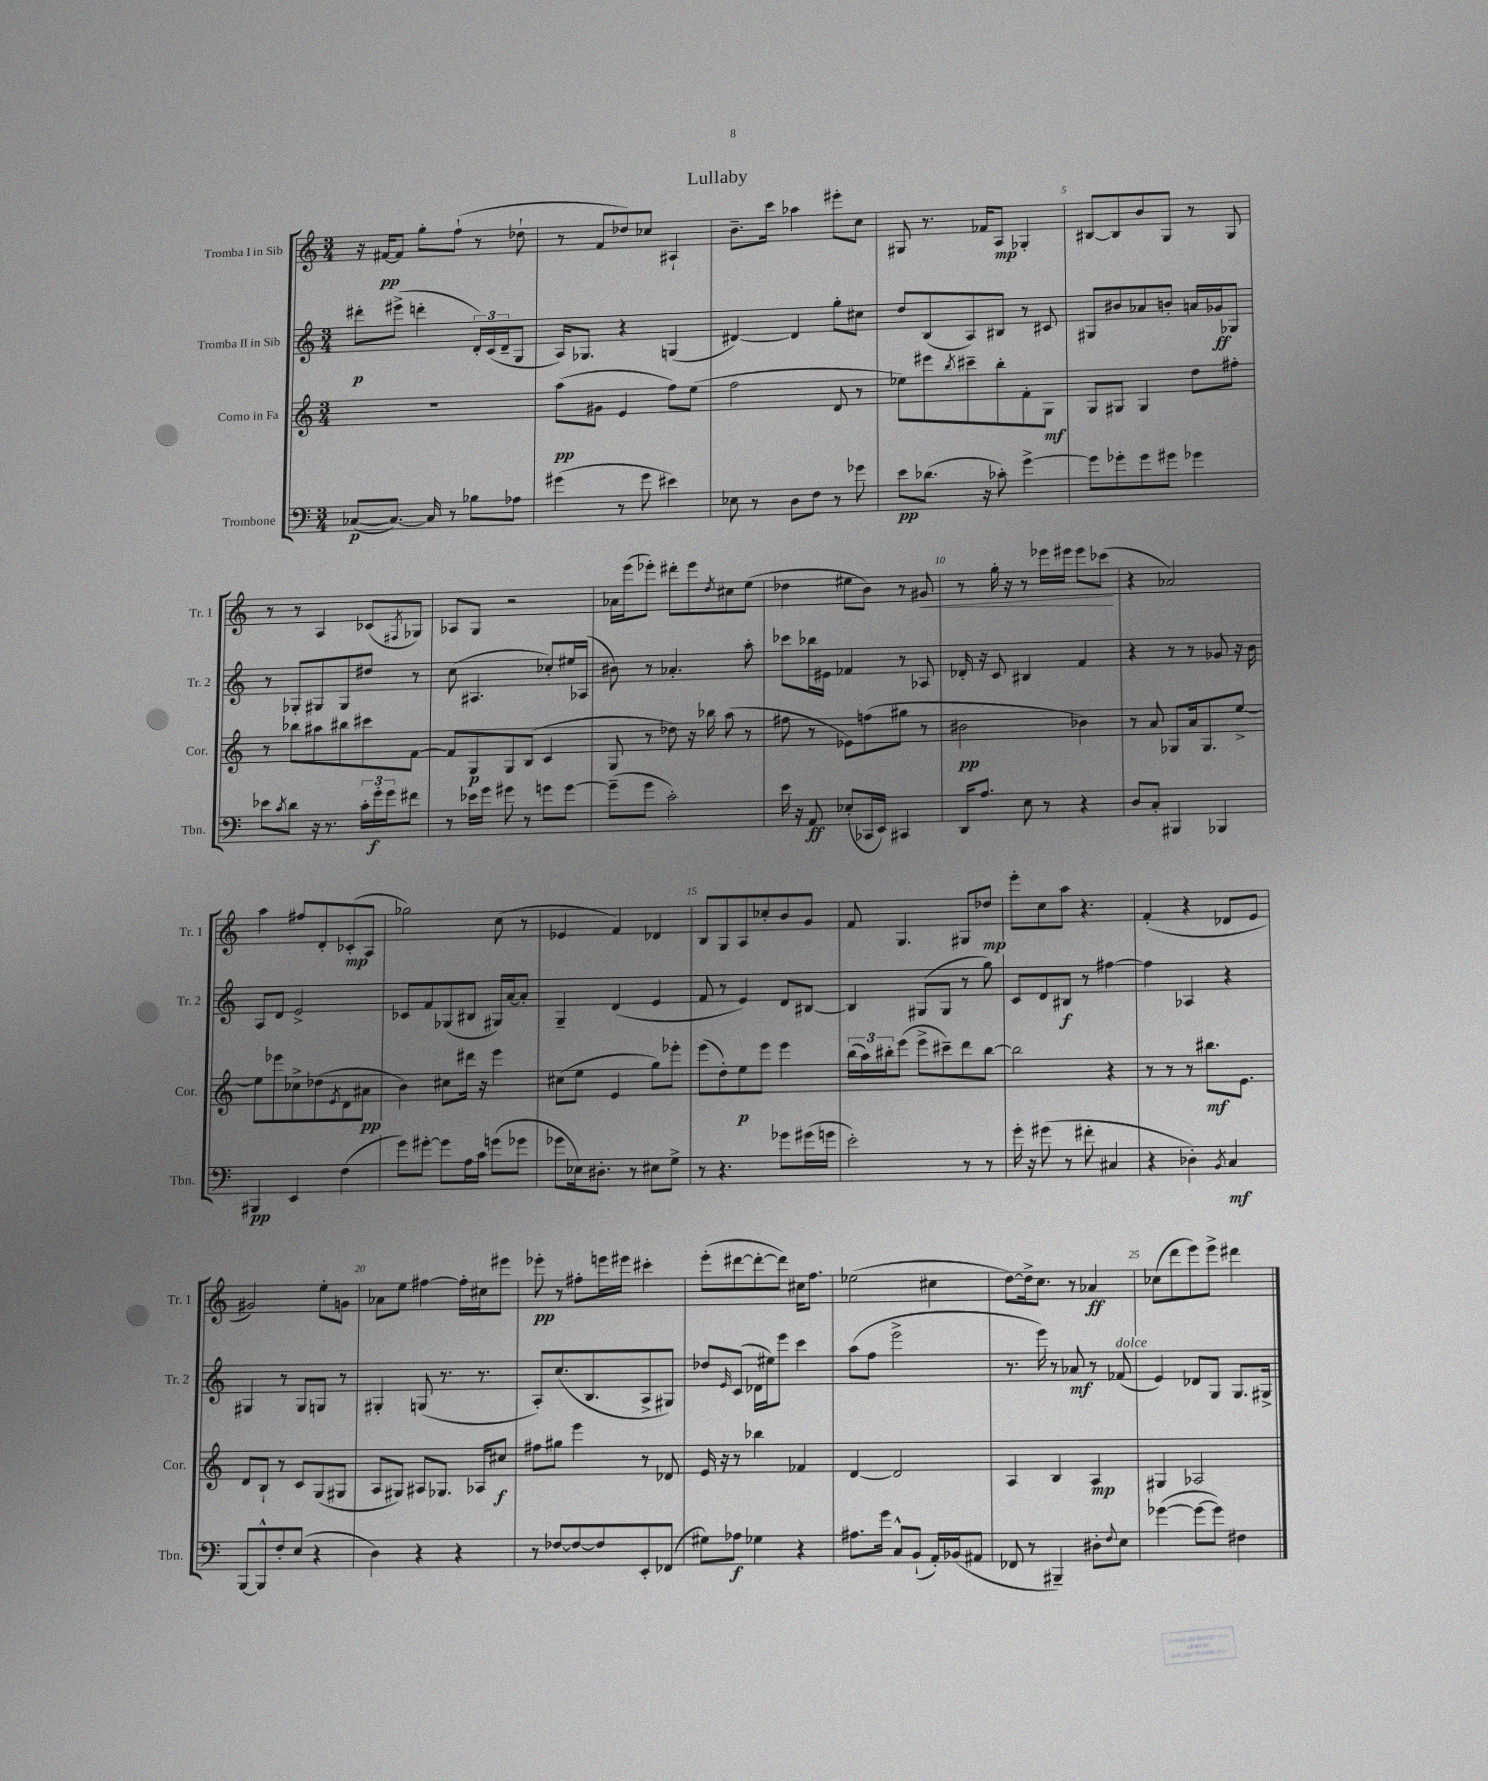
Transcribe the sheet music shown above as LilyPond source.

\header { title = "Lullaby" }
<<
\new StaffGroup <<
\new Staff = "s0" \with { instrumentName = "Tromba I in Sib" shortInstrumentName = "Tr. 1" } {
    \clef treble \key c \major \numericTimeSignature \time 3/4
    r16 fis'16~\pp fis'8 g''8-. f''8-!( r8 des''8-! |
    r8 f'8 des''8) ces''8 ais4-! |
    b'8.-- c'''16 aes''4 eis'''8-. c''8 |
    gis8 r8. fes'16 a8\mp ges4-. |
    bis8~ bis8 b'8 g8 r8 g8 |
    r8 r8 a4 ces'8( \acciaccatura { fis8 } ges8) |
    aes8 g8 r2 |
    aes'16 e'''16( ees'''8-.) dis'''8-. ees'''8 \acciaccatura { d''8 } cis''8 e''8( |
    des''4 eis''8 b'8) r8 gis'8\< |
    r8 g''16-. r16 r8 ees'''16 eis'''16 eis'''8 ces'''8\!( |
    r4 aes'2) |
    a''4 fis''8 d'8-. ces'8-.\mp( a8 |
    ges''2) c''8( r8 |
    ees'4 f'4) des'4 |
    b8 g8 a8 ces''8-. b'8 g'8 |
    f'8 g4. gis8 des''8\mp |
    e'''8-. c''8 a''8 r4. |
    f'4-.( r4 des'8 e'8 |
    gis'2) e''8-. g'8 |
    aes'8 e''8 fis''4~ fis''16-. cis''16 eis'''8 |
    ees'''8-.\pp r8 fis''8-. e'''16 eis'''16 cis'''4-. |
    e'''8-.( dis'''8~ dis'''8~-. dis'''8) cis''16 f''8. |
    ees''2( cis''4 |
    d''8~) d''16-> c''8. r8 aes'4\ff |
    ces''8( d'''8 e'''8) e'''8-> dis'''4 \bar "|." |
}
\new Staff = "s1" \with { instrumentName = "Tromba II in Sib" shortInstrumentName = "Tr. 2" } {
    \clef treble \key c \major \numericTimeSignature \time 3/4
    dis'''8-.\p eis'''8->( d'''4-. \tuplet 3/2 { d'16-.) c'16( d'16-- } g8 |
    a16) ges8. r4 g4( |
    dis'4~) dis'4 g''8-. cis''8 |
    d''8 b8( a8) bis8 r8 cis'8 |
    gis8 bis'8 aes'8 b'8-. a'16 ges'16\ff ges8 |
    r8 ges8-. gis8 gis8 dis''8 r8 |
    c''8( ais4. ces''8-.) eis''16 aes16( |
    bis'8) r8 aes'4.-. a''8-. |
    ces'''8 bes''16 eis'16 fes'4 r8 aes8 |
    des'16-. r16 c'8 bis4 f'4 |
    r4 r8 r8 ges'8 r16 b'16 |
    a8 d'8 e'2-> |
    ces'8 f'8 ges8( bis8 gis16) a'16~ a'8-. |
    g4-- d'4( e'4 |
    f'8 r8 e'4) d'8 bis8~ |
    bis4 gis8( gis8 r8 g''8) |
    c'8 d'8 bis8\f r8 fis''4~ |
    fis''4 aes4 r4 |
    gis4 r8 gis8 g8 r8 |
    gis4-. g8( r8. r8. |
    a8-.) c''8.( b8. a8-> gis8) |
    des''8 \grace { e'16 } c'8( des'16 eis''16) e'''8 c'''4 |
    a''8( f''8 e'''2-> |
    r8. e'''16) r8 aes'8\mf r8 fes'8^\markup { \italic "dolce" }( |
    e'4) des'8 g8 g8. gis16-> \bar "|." |
}
\new Staff = "s2" \with { instrumentName = "Corno in Fa" shortInstrumentName = "Cor." } {
    \clef treble \key c \major \numericTimeSignature \time 3/4
    R2. |
    a''8\pp( gis'8 e'4 f''8) e''8( |
    f''2 d'8 r8 |
    ees''8) eis'''8 \acciaccatura { b''8 } cis'''8-- b''8-. f'8-. g8\mf |
    g8 gis8 gis4 d''8 fis''8-. |
    r8 bes''8 ais''8 bis''8 cis'''8 f'8~ |
    f'8 g8\p g8 b8( c'4 |
    g8 r8 des''8) r16 bes''16 a''8( r8 |
    fis''8 r8 ees'8) f''8( gis''8 r8 |
    bis'2\pp bes'4) |
    r8 a'8 ges8 a'16 ges8. e''8~-> |
    e''8 ees'''8 ces''8-> des''8( \acciaccatura { e'8 } d'8 ais'8\pp |
    b'4) cis''8 dis'''16 r16 e'''4 |
    cis''8( e''8 e'4 g''8) ees'''8-. |
    e'''8( d''8-.) e''8\p e'''8 e'''4 |
    \tuplet 3/2 { b''16( a''16) bis''16-. } e'''8( e'''8-> cis'''8--) d'''8 bis''8~ |
    bis''2 r4 |
    r8 r8 r8 bis''8.\mf e'8. |
    d'8 b8-! r8 c'8 g8( gis8 |
    a8 gis8) ais8 ges8. aes16 cis''8\f |
    fis''8 gis''8 e'''4 r8 des'8 |
    e'16 r16 r8 bes''4 fes'4 |
    d'4~ d'2 |
    a4 b4 a4\mp |
    gis4 aes2 \bar "|." |
}
\new Staff = "s3" \with { instrumentName = "Trombone" shortInstrumentName = "Tbn." } {
    \clef bass \key c \major \numericTimeSignature \time 3/4
    ces8~\p( ces8.~) ces16 r8 bes8 aes8 |
    gis'4( r8 gis'8 eis'4) |
    ees8 r8 d8 f8 r8 ges'8 |
    e'8\pp des'8.( r16 ces'8-.) g'4~-> |
    g'8 ges'8-. ges'8 gis'8 ges'4 |
    ees'8 \acciaccatura { c'8 } d'8 r16 r8. \tuplet 3/2 { c'16-. g'16-.\f g'16 } fis'8 |
    r8 ees'16 g'16 gis'8 r8 g'8 g'8~ |
    g'8--( g'8 c'2-.) |
    e'16 r16 a,8\ff ees8-.( ces,16 e,16) cis,4 |
    d,16 a8. e8 r8 r4 |
    d8 c8-. bis,,4 bes,,4 |
    bis,,4\pp e,4 f4( |
    g'8) gis'8~-. gis'8 a16 c'16 g'8( ges'8 |
    ges'8 ees16) dis8.-. r8 eis8 g8-> |
    r8 r4. ges'8 gis'16( g'16 |
    e'2-.) r8 r8 |
    g'16-. r16 gis'8( r8 fis'8-. cis4 |
    r4 des4-.) \acciaccatura { b,8 } c4\mf |
    b,,8~ b,,8-^ f8-. e8( r4 |
    d4) r4 r4 |
    r8 fes8~ fes8~ fes8 e,8-. fes,8( |
    gis8) aes8\f ges4 r4 |
    ais8. g'16 c8-^ b,8-!( a,16-.) bes,16( ais,8 |
    fes,8 r8 bis,,4--) dis8-. \appoggiatura { f8 } e8 |
    ges'4~( ges'8~ ges'8) fis4 \bar "|." |
}
>>
>>
\layout { \context { \Score \override BarNumber.break-visibility = ##(#f #t #t) barNumberVisibility = #(every-nth-bar-number-visible 5) } }
